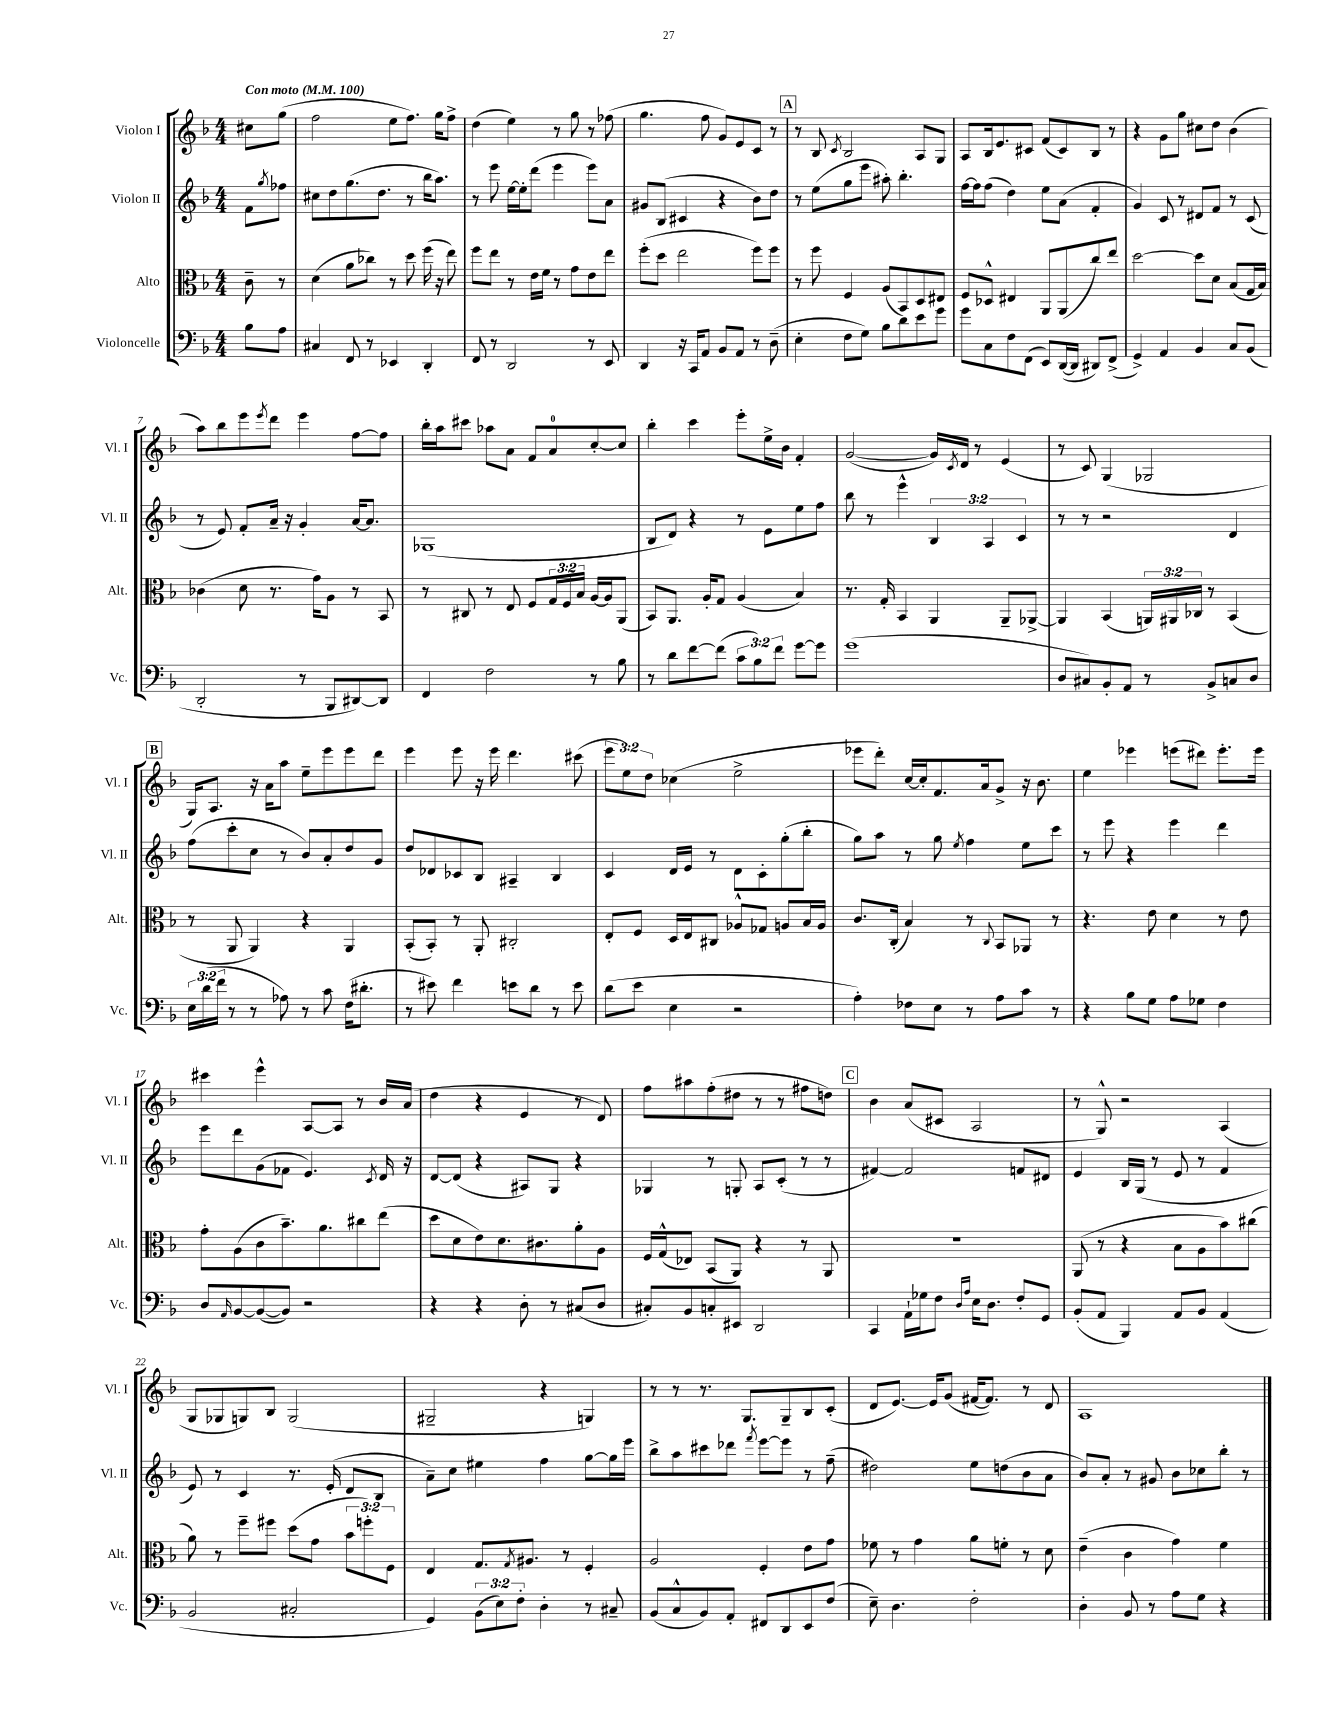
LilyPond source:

<<
\new StaffGroup <<
\new Staff = "s0" \with { instrumentName = "Violon I" shortInstrumentName = "Vl. I" } {
    \clef treble \key f \major \numericTimeSignature \time 4/4 \override Staff.TupletNumber.text = #tuplet-number::calc-fraction-text \partial 4 \tempo "Con moto" 4 = 100
    cis''8 g''8( |
    f''2 e''8 f''8.) g''16 f''8-> |
    d''4( e''4) r8 g''8 r8 fes''8( |
    g''4. f''8 g'8) e'8 c'8 r8 |
    \mark \markup { \box "A" } r8 bes8 \acciaccatura { c'8 } bes2 a8 g8 |
    a8 bes16 e'8. cis'8 f'8( cis'8) bes8 r8 |
    r4 g'8 g''8 cis''8 d''8 bes'4( |
    a''8) bes''8 e'''8 \acciaccatura { e'''8 } d'''8 e'''4 f''8~ f''8 |
    bes''16-. a''16 cis'''8 aes''8 a'8 f'8 a'8-0 c''8~-. c''8 |
    bes''4-. c'''4 e'''8-. e''16-> bes'16 f'4-. |
    g'2~( g'16) \acciaccatura { c'8 } d'16 r8 e'4( |
    r8 c'8) g4( ges2 |
    \mark \markup { \box "B" } g16) a8. r16 a'16 a''8 e''8-- e'''8 e'''8 d'''8 |
    e'''4 e'''8 r16 e'''16 d'''4. cis'''8( |
    \tuplet 3/2 { e'''8 e''8) d''8 } ces''4( e''2-> |
    ees'''8 d'''8-.) c''16~ c''16-. f'8. a'16 g'8-> r16 bes'8. |
    e''4 ees'''4 e'''8( dis'''8) e'''8.-. e'''16 |
    cis'''4 e'''4-^ a8~ a8 r8 bes'16 a'16( |
    d''4 r4 e'4 r8 d'8) |
    f''8 ais''8 f''8-.( dis''8 r8 r8 fis''8 d''8) |
    \mark \markup { \box "C" } bes'4 a'8( cis'8 a2 |
    r8 g8-^) r2 a4( |
    g8 ges8 g8) bes8 g2( |
    gis2-- r4 g4) |
    r8 r8 r8. g8. g8-- bes8 c'8-.( |
    d'8 e'8.~) e'16 g'8( fis'16~ fis'8.) r8 d'8 |
    a1 \bar "|." |
}
\new Staff = "s1" \with { instrumentName = "Violon II" shortInstrumentName = "Vl. II" } {
    \clef treble \key f \major \numericTimeSignature \time 4/4 \override Staff.TupletNumber.text = #tuplet-number::calc-fraction-text \partial 4
    f'8 \acciaccatura { g''8 } fes''8 |
    cis''8 d''8 g''8.( d''8. r8 bes''16 a''8.) |
    r8 e'''8 e''16~ e''16-. d'''8( e'''4 e'''8) a'8 |
    gis'8 bes8( cis'4 r4 bes'8) d''8 |
    \mark \markup { \box "A" } r8 e''8( g''8 e'''8 ais''8-.) bes''4.-. |
    f''16~ f''16 f''8( d''4) e''8 a'8( f'4-. |
    g'4) c'8 r8 dis'8 f'8 r8 c'8( |
    r8 e'8) f'8-. a'16-- r16 g'4-. a'16~ a'8. |
    ges1( |
    bes8 d'8) r4 r8 e'8 e''8 f''8 |
    bes''8 r8 e'''4-^ \tuplet 3/2 { bes4 a4 c'4 } |
    r8 r8 r2 d'4 |
    \mark \markup { \box "B" } f''8( c'''8-. c''8 r8 bes'8) a'8-. d''8 g'8 |
    d''8 des'8 ces'8 bes8 ais4-- bes4 |
    c'4 d'16 e'16 r8 d'8 c'8-. g''8-.( bes''8-. |
    g''8) a''8 r8 g''8 \acciaccatura { e''8 } f''4 e''8 c'''8 |
    r8 e'''8 r4 e'''4 d'''4 |
    e'''8 d'''8 g'8( fes'8 e'4.) \acciaccatura { c'8 } d'16 r16 |
    d'8~ d'8( r4 ais8) g8 r4 |
    ges4 r8 g8-. a8 c'8-.( r8 r8 |
    \mark \markup { \box "C" } fis'4~) fis'2 f'8 dis'8 |
    e'4 bes16 g16( r8 e'8 r8 f'4 |
    e'8) r8 c'4 r8. e'16-.( d'8 bes8 |
    a'8--) c''8 eis''4 f''4 g''8~ g''16 e'''16 |
    bes''8-> a''8 cis'''8 des'''8 \acciaccatura { f'''8 } e'''8~ e'''8 r8 f''8--( |
    dis''2) e''8 d''8( bes'8 a'8 |
    bes'8) a'8-. r8 gis'8 bes'8 ces''8 bes''8-. r8 \bar "|." |
}
\new Staff = "s2" \with { instrumentName = "Alto" shortInstrumentName = "Alt." } {
    \clef alto \key f \major \numericTimeSignature \time 4/4 \override Staff.TupletNumber.text = #tuplet-number::calc-fraction-text \partial 4
    c'8-- r8 |
    d'4( a'8 ces''8) r8 d''8 f''16( r16 e''8) |
    f''8 e''8 r8 e'16 f'16 r8 g'8 e'8 e''8 |
    f''8-.( d''8 e''2 f''8) f''8 |
    \mark \markup { \box "A" } r8 f''8 f4 a8( bes,8) d8 eis8 |
    f8 des8-^ eis4 a,8 a,8( c''8) e''8 |
    d''2~ d''8 d'8 bes8( g16 bes16) |
    ces'4( d'8 r8. g'16) a8 r8 bes,8 |
    r8 cis8 r8 e8 f8 \tuplet 3/2 { g16 f16 bes16 } a16~ a16 a,8( |
    bes,8) a,8. a16-. g8 a4( bes4) |
    r8. g16-. bes,4 a,4 a,8-- aes,8~-> |
    aes,4 bes,4( \tuplet 3/2 { a,16) ais,16 ces16 } r8 bes,4( |
    \mark \markup { \box "B" } r8 a,8 a,4) r4 a,4 |
    bes,8-.( bes,8-.) r8 a,8-. cis2-. |
    e8-. f8 d16 e16 cis8 aes8-^ ges8 a8 bes16 a16 |
    c'8. c16-.( bes4) r8 \appoggiatura { c8 } bes,8 aes,8 r8 |
    r4. e'8 d'4 r8 e'8 |
    g'8-. a8( c'8 bes'8.--) a'8. cis''8 e''8( |
    d''8 d'8 e'8) d'8. cis'8. a'8-. a8 |
    f16 g16-^( ees8) bes,8( a,8) r4 r8 a,8 |
    \mark \markup { \box "C" } R1 |
    a,8( r8 r4 bes8 a8 bes'8) cis''8( |
    a'8) r8 f''8-- fis''8 d''8( g'8 \tuplet 3/2 { bes'8 f''8-.) f8 } |
    e4 g8. \acciaccatura { g8 } ais8. r8 f4-. |
    a2 f4-. e'8 g'8 |
    fes'8 r8 g'4 a'8 f'8-. r8 d'8 |
    e'4--( c'4 g'4) f'4 \bar "|." |
}
\new Staff = "s3" \with { instrumentName = "Violoncelle" shortInstrumentName = "Vc." } {
    \clef bass \key f \major \numericTimeSignature \time 4/4 \override Staff.TupletNumber.text = #tuplet-number::calc-fraction-text \partial 4
    bes8 a8 |
    cis4 f,8 r8 ees,4 d,4-. |
    f,8 r8 d,2 r8 e,8 |
    d,4 r16 c,16 a,8 bes,8 a,8 r8 d8--( |
    \mark \markup { \box "A" } e4-. f8 g8) bes8 d'8 e'8 g'8 |
    g'8 c8 f8 f,8( e,8) d,16~( d,16 dis,8) f,8->( |
    g,4->) a,4 bes,4 c8 bes,8( |
    d,2-. r8 bes,,8 dis,8~) dis,8 |
    f,4 f2 r8 bes8 |
    r8 d'8 f'8~ f'8( \tuplet 3/2 { c'8 bes8) f'8 } g'8~ g'8 |
    g'1( |
    d8 cis8) bes,8-. a,8 r8 bes,8-> c8 d8 |
    \mark \markup { \box "B" } \tuplet 3/2 { e16 d'16( f'16 } r8 r8 aes8) r8 c'8 f16( dis'8.-. |
    r8 eis'8) f'4 e'8 d'8 r8 e'8 |
    d'8( e'8 e4 r2 |
    a4-.) fes8 e8 r8 a8 c'8 r8 |
    r4 bes8 g8 a8 ges8 f4 |
    d8 \grace { a,16 } bes,8~ bes,8~( bes,8) r2 |
    r4 r4 d8-. r8 cis8( d8 |
    cis8-.) bes,8 c8-. eis,8 d,2 |
    \mark \markup { \box "C" } c,4 a,16-! ges16 f8 \grace { d16 a16 } e16 d8. f8-. g,8 |
    bes,8-.( a,8 bes,,4) a,8 bes,8 a,4( |
    bes,2 cis2-. |
    g,4) \tuplet 3/2 { bes,8( e8) f8-. } d4-. r8 cis8-- |
    bes,8( c8-^ bes,8) a,8-. fis,8 d,8 e,8 f8( |
    e8--) d4. f2-. |
    d4-. bes,8 r8 a8 g8 r4 \bar "|." |
}
>>
>>
